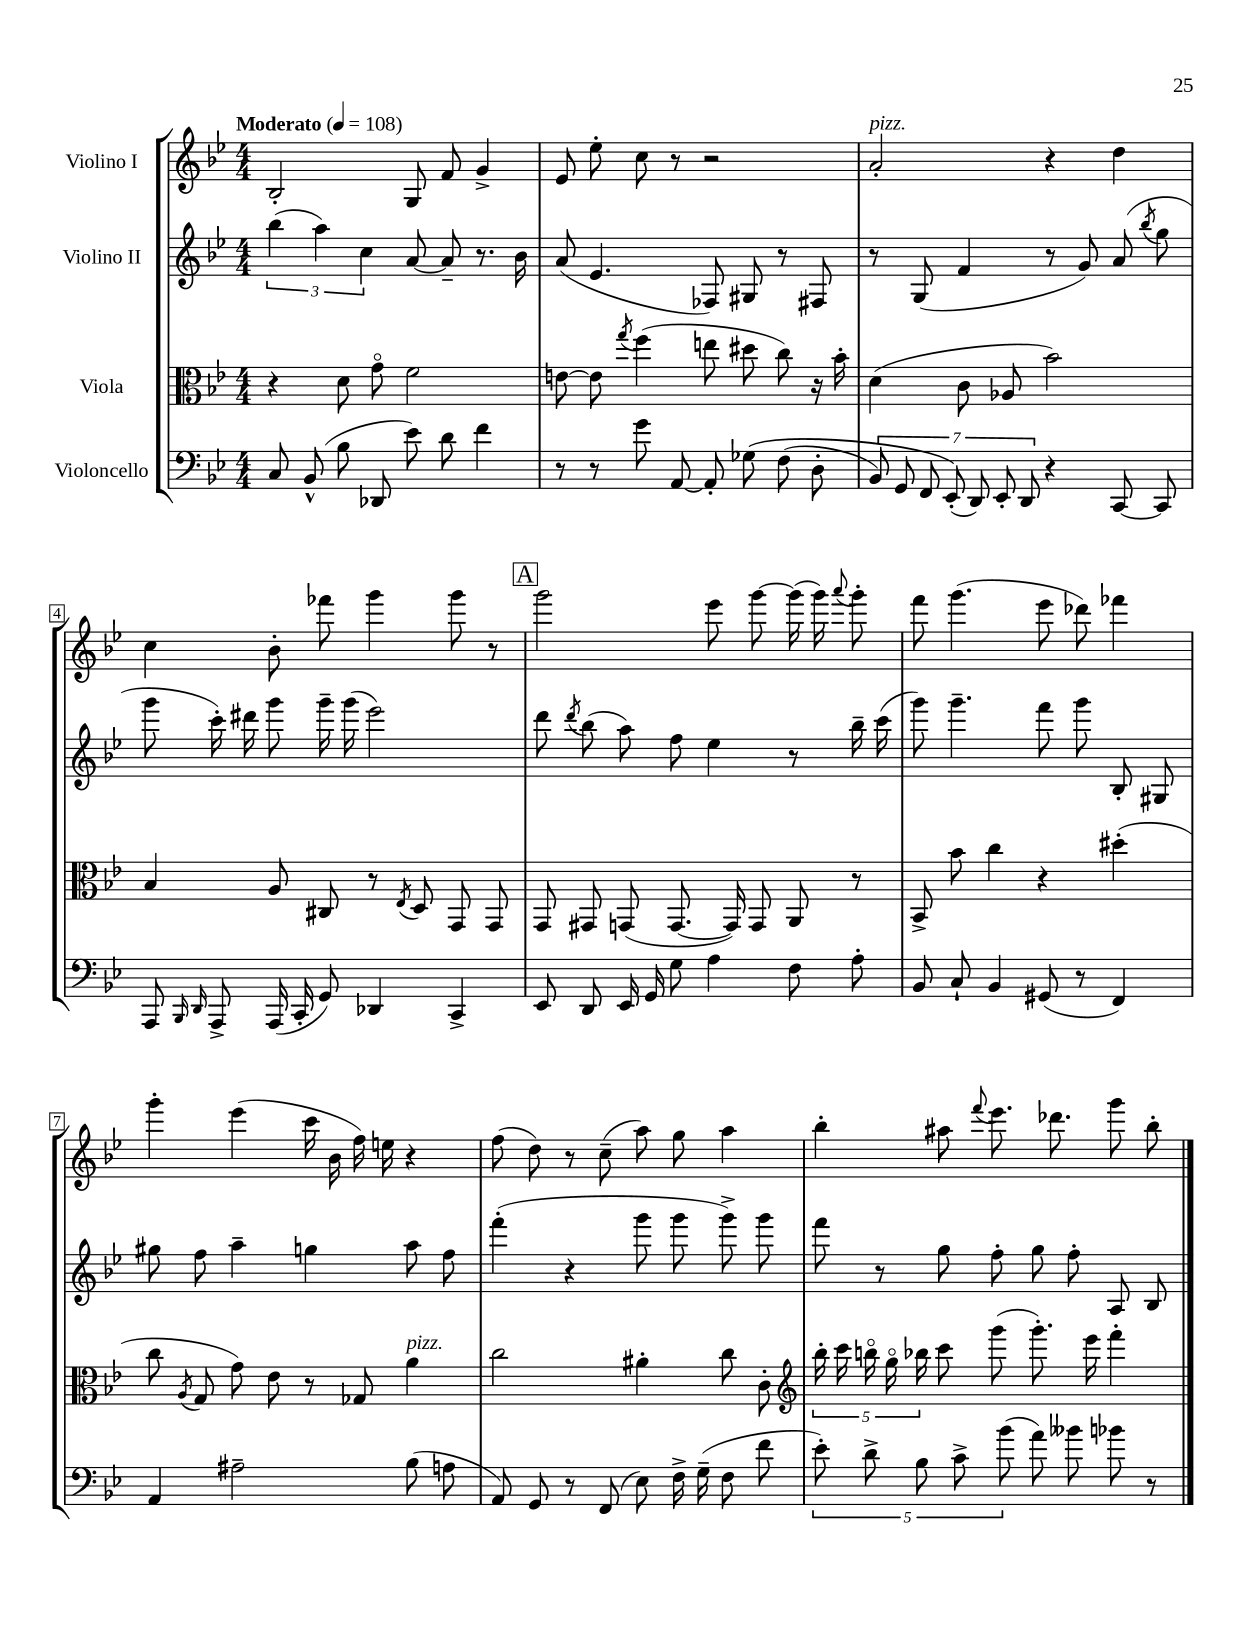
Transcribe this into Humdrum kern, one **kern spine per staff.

**kern	**kern	**kern	**kern
*part4	*part3	*part2	*part1
*staff4	*staff3	*staff2	*staff1
*I"Violoncello	*I"Viola	*I"Violino II	*I"Violino I
*clefF4	*clefC3	*clefG2	*clefG2
*k[b-e-]	*k[b-e-]	*k[b-e-]	*k[b-e-]
*M4/4	*M4/4	*M4/4	*M4/4
*MM108	*MM108	*MM108	*MM108
=1	=1	=1	=1
!	!	!	!LO:TX:a:B:t=Moderato
8C/	4r	(6bb-\	2B-'/
(8BB-^^/	.	.	.
.	.	6aa\)	.
8B-\	8d\	.	.
.	.	6cc\	.
8DD-X/	8g\	.	.
8e-\)	2f\	[8a/	8G/
8d\	.	8a~/]	8f/
4f\	.	8.r	4g^/
.	.	16b-\	.
=2	=2	=2	=2
8r	[8en\	(8a/	8e-/
8r	8e\]	4.e-/	8ee-'\
.	8qgg/	.	.
8g\	(4ff\	.	8cc\
[8AA/	.	.	8r
8AA'/]	8een\	8F-X/)	2r
(8G-X\	8dd#X\	8G#X/	.
(8F\	8cc\)	8r	.
8D'\	16r	8F#X/	.
.	16b-'\	.	.
=3	=3	=3	=3
!	!	!	!LO:TX:a:i:t=pizz.
14BB-/)	(4d\	8r	2a'/
14GG/	.	.	.
.	.	(8G/	.
14FF/	.	.	.
(14EE-'/)	.	.	.
.	8c\	4f/	.
14DD/)	.	.	.
14EE-'/	.	.	.
.	8A-X/	.	.
14DD/	.	.	.
4r	2b-\)	8r	4r
.	.	8g/)	.
[8CC/	.	(8a/	4dd\
.	.	8qbb-/	.
8CC/]	.	8gg\	.
!!LO:LB:g=z
=4	=4	=4	=4
8AAA/	4B-/	8ggg\	4cc\
16qqBBB-/	.	.	.
16qqDD/	.	.	.
8AAA^/	.	16ccc'\)	.
.	.	16ddd#X\	.
(16AAA/	8A/	8ggg\	8b-'\
16CC'/	.	.	.
8GG/)	8C#X/	16ggg~\	8fff-X\
.	.	(16ggg\	.
4DD-X/	8r	2eee-\)	4ggg\
.	8qE-/	.	.
.	8D/	.	.
4CC^/	8GG/	.	8ggg\
.	8GG/	.	8r
!!LO:REH:place=s1:t=A
=5	=5	=5	=5
8EE-/	8GG/	8ddd\	2ggg\
.	.	8qddd/	.
8DD/	8GG#X/	(8bb-\	.
16EE-/	(8GGn/	8aa\)	.
16GG/	.	.	.
8G\	[8.GG/	8ff\	.
4A\	.	4ee-\	8eee-\
.	16GG/])	.	.
.	8GG/	.	[8ggg\
8F\	8AA/	8r	(16ggg\]
.	.	.	16ggg\)
.	.	.	8qqaaa/
8A'\	8r	16bb-~\	8ggg'\
.	.	(16ccc\	.
=6	=6	=6	=6
8BB-/	8BB-^/	8ggg\)	8fff\
8C`/	8b-\	4.ggg~\	(4.ggg\
4BB-/	4cc\	.	.
(8GG#X/	4r	8fff\	8eee-\
8r	.	8ggg\	8ddd-X\)
4FF/)	(4dd#X'\	8B-'/	4fff-X\
.	.	8G#X/	.
!!LO:LB:g=z
=7	=7	=7	=7
4AA/	8cc\	8gg#X\	4ggg'\
.	8qA/	.	.
.	8G/	8ff\	.
2A#X~\	8g\)	4aa~\	(4eee-\
.	8e-\	.	.
.	8r	4ggn\	16ccc\
.	.	.	16b-\
.	8G-X/	.	16ff\)
.	.	.	16een\
!	!LO:TX:a:i:t=pizz.	!	!
(8B-\	4a\	8aa\	4r
8An\	.	8ff\	.
=8	=8	=8	=8
8AA/)	2cc\	(4fff'\	(8ff\
8GG/	.	.	8dd\)
8r	.	4r	8r
(8FF/	.	.	(8cc~\
8E-\)	4a#X'\	8ggg\	8aa\)
16F^\	.	8ggg\	8gg\
(16G~\	.	.	.
8F\	8cc\	8ggg^\)	4aa\
8f\	8c'\	8ggg\	.
=9	=9	=9	=9
*	*clefG2	*	*
10e-'\)	20bb-'\	8fff\	4bb-'\
.	20ccc\	.	.
10d^\	20bbn\	.	.
.	.	8r	.
.	20gg\	.	.
10B-\	20bb-X\	.	.
.	8ccc\	8gg\	8aa#X\
10c^\	.	.	.
.	.	.	8qqfff/
.	(8ggg\	8ff'\	8.eee-\
(10b-\	.	.	.
8a\)	8.ggg'\)	8gg\	.
.	.	.	8.ddd-X\
8b--X\	.	8ff'\	.
.	16eee-\	.	.
8b-X\	4fff'\	8A/	8ggg\
8r	.	8B-/	8bb-'\
==	==	==	==
*-	*-	*-	*-
